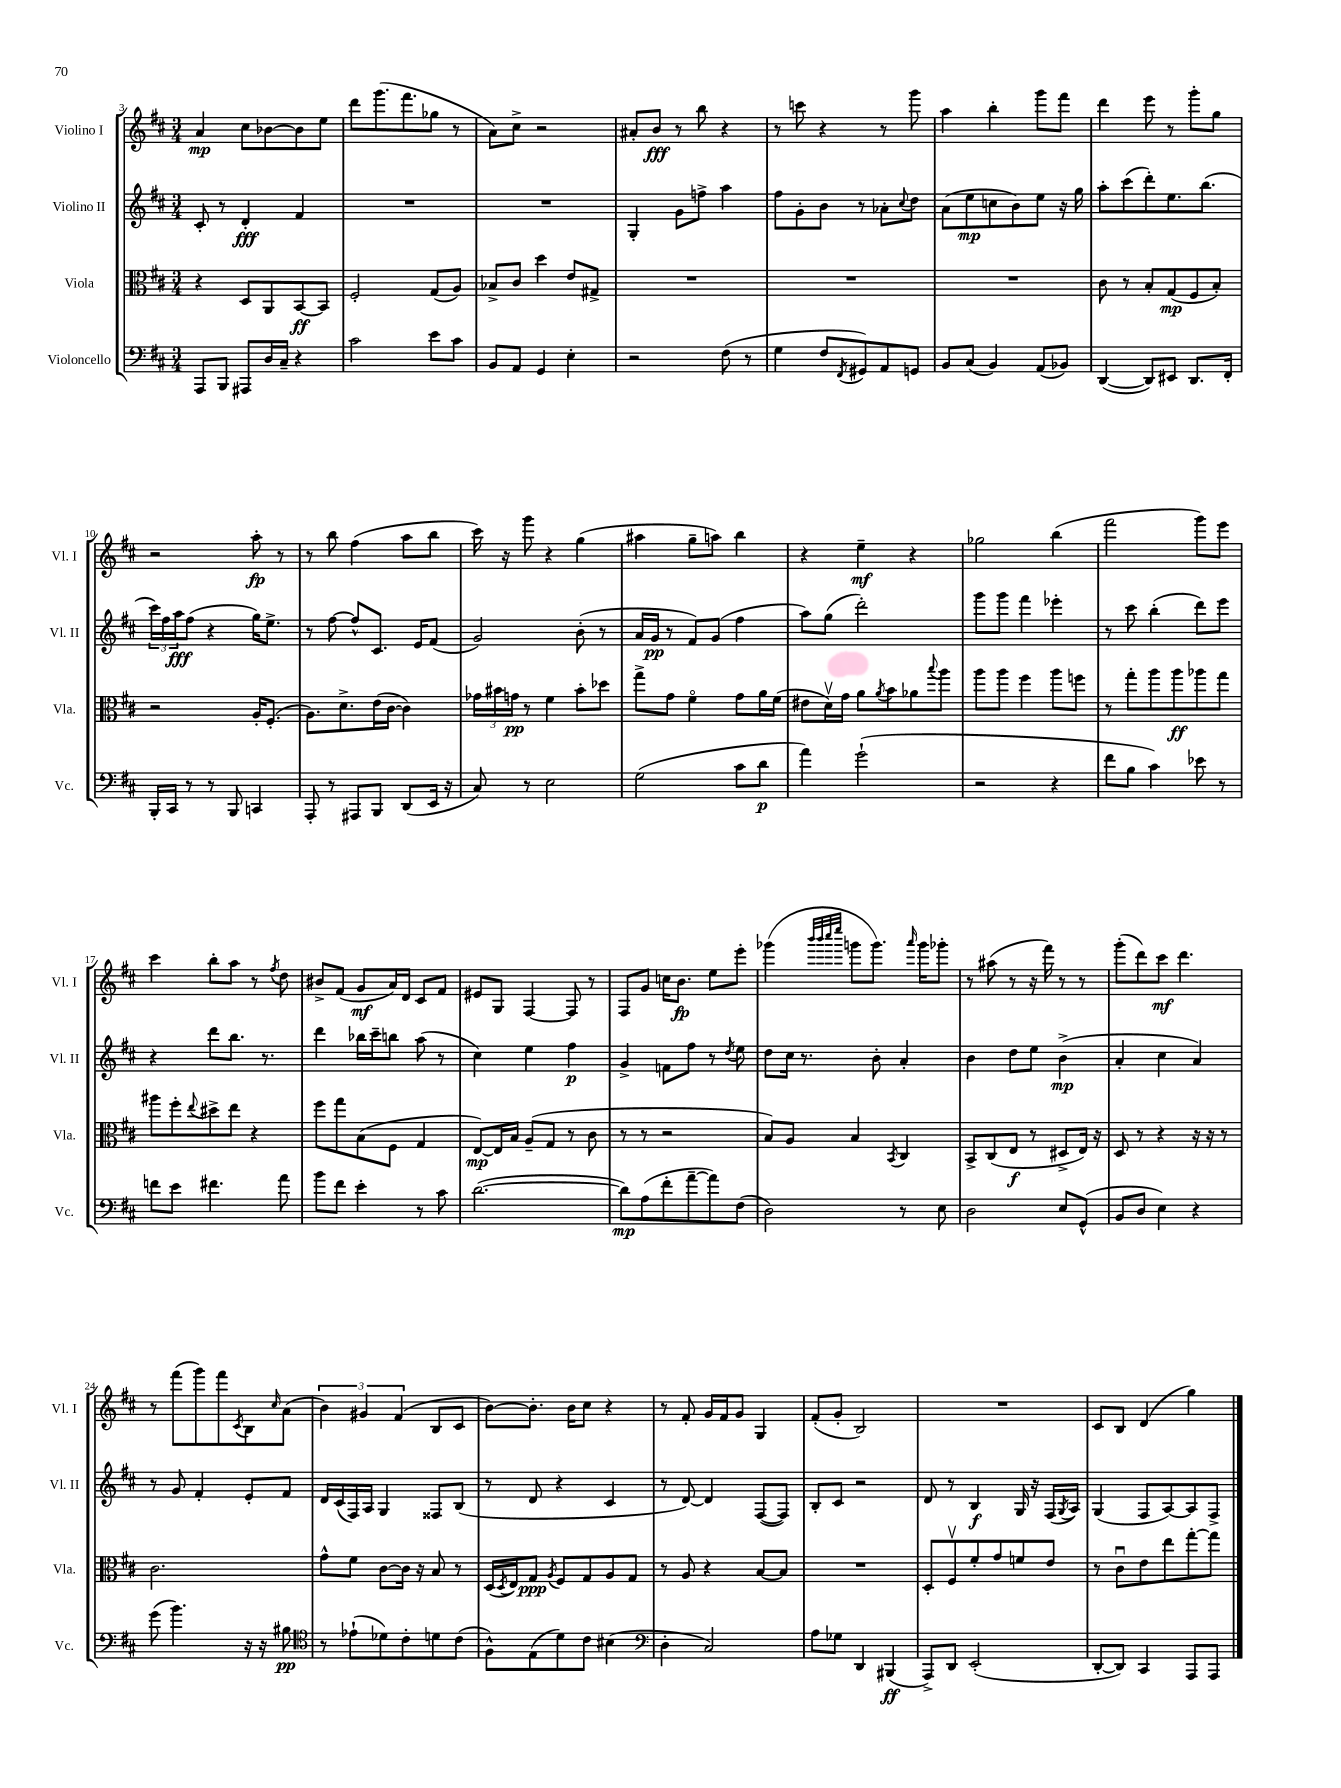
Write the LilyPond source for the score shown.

<<
\new StaffGroup <<
\new Staff = "s0" \with { instrumentName = "Violino I" shortInstrumentName = "Vl. I" } {
    \clef treble \key d \major \numericTimeSignature \time 3/4
    a'4\mp cis''8 bes'8~ bes'8 e''8 |
    d'''8 g'''8.( fis'''8. ges''8 r8 |
    a'8) cis''8-> r2 |
    ais'8-. b'8\fff r8 b''8 r4 |
    r8 c'''8 r4 r8 g'''8 |
    a''4 b''4-. g'''8 fis'''8 |
    d'''4 e'''8 r8 g'''8-. g''8 |
    r2 a''8-.\fp r8 |
    r8 b''8 fis''4( a''8 b''8 |
    cis'''16) r16 g'''8 r4 g''4( |
    ais''4 g''8-- a''8) b''4 |
    r4 e''4--\mf r4 |
    ges''2 b''4( |
    fis'''2 g'''8) e'''8 |
    cis'''4 b''8-. a''8 r8 \acciaccatura { fis''8 } d''8 |
    bis'8-> fis'8( g'8\mf a'16) d'16 cis'8 fis'8 |
    eis'8 g8 fis4~ fis8 r8 |
    fis8 g'8 c''16 b'8.\fp e''8 e'''8-. |
    ges'''4( \grace { b'''32 b'''32 cis''''32 e''''32 } g'''8 g'''8.) \grace { a'''16 } g'''16 ges'''8-. |
    r8 ais''8( r8 r16 fis'''16) r8 r8 |
    g'''8-.( d'''8) cis'''8\mf d'''4. |
    r8 fis'''8( g'''8) fis'''8 \acciaccatura { cis'8 } b8 \grace { cis''16 } a'8( |
    \tuplet 3/2 { b'4) gis'4 fis'4( } b8 cis'8 |
    b'8~) b'8.-. b'16 cis''8 r4 |
    r8 fis'8-. g'16 fis'16 g'8 g4 |
    fis'8-.( g'8-. b2) |
    R2. |
    cis'8 b8 d'4( g''4) \bar "|." |
}
\new Staff = "s1" \with { instrumentName = "Violino II" shortInstrumentName = "Vl. II" } {
    \clef treble \key d \major \numericTimeSignature \time 3/4
    cis'8-. r8 d'4-.\fff fis'4 |
    R2. |
    R2. |
    g4-. g'8 f''8-> a''4 |
    fis''8 g'8-. b'8 r8 aes'8-. \appoggiatura { cis''8 } d''8 |
    a'8( e''8\mp c''8 b'8) e''8 r16 g''16 |
    a''8-. cis'''8( d'''8-.) e''8. b''8.( |
    \tuplet 3/2 { cis'''16) fis''16 a''16\fff } fis''8( r4 g''16) e''8.-> |
    r8 fis''8~ fis''8-^ cis'8. e'16 fis'8( |
    g'2) b'8-.( r8 |
    a'16 g'16\pp r8 fis'8) g'8( fis''4 |
    a''8) g''8( d'''2-.) |
    g'''8 g'''8 fis'''4 ees'''4-. |
    r8 cis'''8 b''4-.( d'''8) e'''8 |
    r4 d'''8 b''8. r8. |
    d'''4 bes''16 cis'''16-- b''8 a''8( r8 |
    cis''4) e''4 fis''4\p |
    g'4-> f'8 fis''8 r8 \acciaccatura { d''8 } e''8 |
    d''8 cis''16 r8. b'8-. a'4-. |
    b'4 d''8 e''8 b'4->\mp( |
    a'4-. cis''4 a'4) |
    r8 g'8 fis'4-. e'8-. fis'8 |
    d'16 cis'16( fis16) a16 g4 fisis8 b8( |
    r8 d'8 r4 cis'4 |
    r8 d'8~) d'4 fis8~( fis8) |
    b8-. cis'8 r2 |
    d'8 r8 b4\f g16 r16 fis16( \acciaccatura { g8 } a16) |
    g4( fis8 a8~) a8 fis8-> \bar "|." |
}
\new Staff = "s2" \with { instrumentName = "Viola" shortInstrumentName = "Vla." } {
    \clef alto \key d \major \numericTimeSignature \time 3/4
    r4 d8 a,8 b,8~\ff b,8 |
    fis2-. g8( a8) |
    bes8-> cis'8 d''4 e'8 gis8-> |
    R2. |
    R2. |
    R2. |
    cis'8 r8 b8-. g8\mp( fis8 b8-.) |
    r2 a16-. fis8.-.( |
    a8.) d'8.-> e'16( cis'16~ cis'4) |
    \tuplet 3/2 { ges'16 bis'16 g'16\pp } r8 fis'4 bis'8-. des''8 |
    g''8-> g'8 fis'4\flageolet g'8 a'16 fis'16( |
    eis'8 d'16\upbow) g'16 a'8 \acciaccatura { a'8 } b'8 aes'8 \appoggiatura { b''8 } a''8 |
    a''8 a''8 fis''4 a''8 f''8 |
    r8 g''8-. a''8 a''8\ff aes''8 g''8 |
    ais''8 fis''8-. \appoggiatura { e''8 } dis''8-> e''8 r4 |
    fis''8 g''8 b8( fis8 g4 |
    e8~\mp) e16 b16 a8--( g8 r8 cis'8 |
    r8 r8 r2 |
    b8) a8 b4 \acciaccatura { b,8 } cis4 |
    b,8-> cis8( e8\f r8 dis8-> e16) r16 |
    d8 r8 r4 r16 r16 r8 |
    cis'2. |
    g'8-^ fis'8 cis'8~ cis'16 r16 b8 r8 |
    d16( \acciaccatura { d8 } e16) g8\ppp \acciaccatura { a8 } fis8 g8 a8 g8 |
    r8 a8 r4 b8~ b8 |
    R2. |
    d8-. fis8\upbow fis'8-. g'8 f'8 e'8 |
    r8 cis'8\downbow e'8 e''8 g''8~-. g''8 \bar "|." |
}
\new Staff = "s3" \with { instrumentName = "Violoncello" shortInstrumentName = "Vc." } {
    \clef bass \key d \major \numericTimeSignature \time 3/4
    a,,8 b,,8 ais,,8 d16 cis16-- r4 |
    cis'2 e'8 cis'8 |
    b,8 a,8 g,4 e4-. |
    r2 fis8( r8 |
    g4 fis8 \acciaccatura { fis,8 } gis,8) a,8 g,8 |
    b,8 cis8( b,4) a,8( bes,8) |
    d,4~( d,8) eis,8 d,8. fis,16-. |
    b,,16-. cis,16 r8 r8 b,,8 c,4 |
    a,,8-. r8 ais,,8 b,,8 d,8( e,16 r16 |
    cis8) r8 e2 |
    g2( cis'8 d'8\p |
    a'4) g'2-!( |
    r2 r4 |
    fis'8 b8 cis'4) ees'8 r8 |
    f'8 e'8 fis'4. a'8 |
    b'8 fis'8 e'4-. r8 cis'8 |
    d'2.~( |
    d'8\mp) a8( fis'8-. a'8~-- a'8) fis8( |
    d2) r8 e8 |
    d2 e8 g,8-^( |
    b,8 d8 e4) r4 |
    g'8( b'4.) r16 r16 bis8\pp |
    \clef tenor r8 ees'8-!( des'8) cis'8-. d'8 cis'8( |
    fis8-^) e8( d'8) cis'8 bis4( |
    \clef bass d4-. cis2) |
    a8 ges8 d,4 bis,,4\ff( |
    a,,8->) d,8 e,2-.( |
    d,8~-. d,8) cis,4 a,,8 a,,8 \bar "|." |
}
>>
>>
\layout { \context { \Score currentBarNumber = #3 } }
